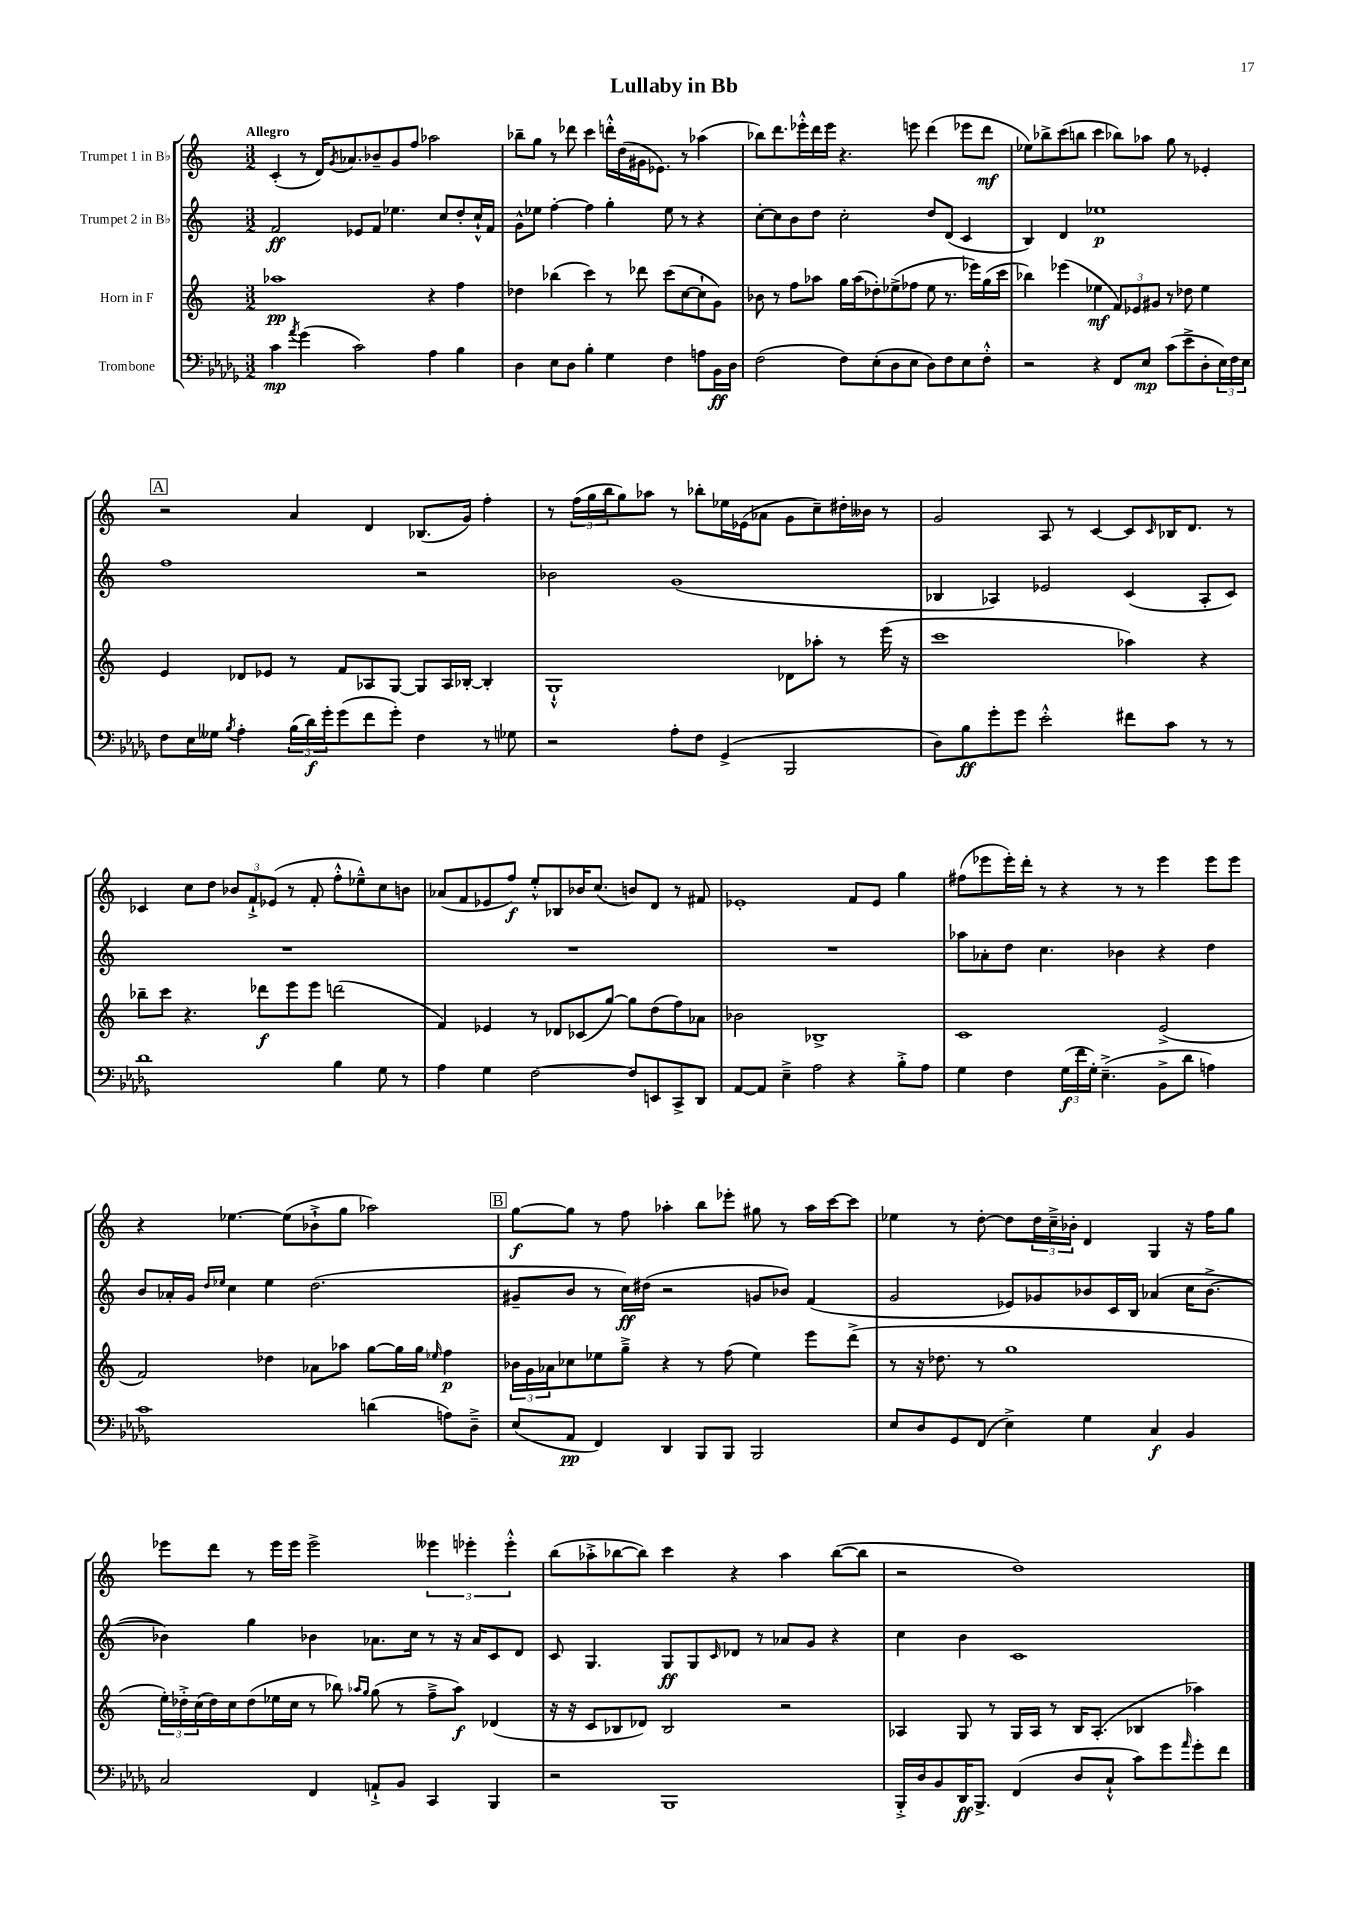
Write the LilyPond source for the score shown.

\header { title = "Lullaby in Bb" }
<<
\new StaffGroup <<
\new Staff = "s0" \with { instrumentName = "Trumpet 1 in Bb" } {
    \clef treble \key c \major \numericTimeSignature \time 3/2 \tempo "Allegro"
    c'4-.( r8 d'16) \acciaccatura { g'8 } aes'8. bes'8-- g'8 f''8 aes''2 |
    bes''8-- g''8 r8 des'''8 c'''4 d'''16-.-^ d''16( gis'16 ees'8.) r8 aes''4( |
    bes''8) d'''8. ees'''16-.-^ d'''16 ees'''16 r4. e'''8 d'''4( ees'''8 d'''8\mf |
    ees''8) bes''8-> c'''8( b''8 c'''4 bes''8) aes''8 g''8 r8 ees'4-. |
    \mark \markup { \box "A" } r2 a'4 d'4 bes8.( g'16) f''4-. |
    r8 \tuplet 3/2 { f''16( g''16 b''16 } g''8) aes''8 r8 bes''8-. ees''16 ees'16( aes'8 g'8 c''8--) dis''16-. beses'16 r8 |
    g'2 a8 r8 c'4~ c'8 \grace { c'16 } bes16 d'8. r8 |
    ces'4 c''8 d''8 \tuplet 3/2 { bes'8 f'8-!-> ees'8( } r8 f'8-. f''8-.-^ ees''8---^) c''8 b'8 |
    aes'8( f'8 ees'8 f''8\f) e''8-.-^ bes8 bes'16 c''8.( b'8) d'8 r8 fis'8 |
    ees'1-. f'8 ees'8 g''4 |
    fis''8( ees'''8 ees'''16-.) d'''16-. r8 r4 r8 r8 ees'''4 ees'''8 ees'''8 |
    r4 ees''4.~ ees''8( bes'8-!-> g''8 aes''2) |
    \mark \markup { \box "B" } g''8~\f g''8 r8 f''8 aes''4-. b''8 ees'''8-. gis''8 r8 aes''16 c'''16~ c'''8 |
    ees''4 r8 d''8~-. d''8 \tuplet 3/2 { d''16 c''16---> bes'16-. } d'4 g4 r16 f''16 g''8 |
    ees'''8 d'''8 r8 ees'''16 ees'''16 ees'''2-> \tuplet 3/2 { eeses'''4 ees'''4-. ees'''4-.-^ } |
    b''8( aes''8-.-> bes''8~ bes''8) c'''4 r4 aes''4 bes''8~( bes''8 |
    r2 d''1) \bar "|." |
}
\new Staff = "s1" \with { instrumentName = "Trumpet 2 in Bb" } {
    \clef treble \key c \major \numericTimeSignature \time 3/2
    f'2\ff ees'8 f'8 ees''4. c''8 d''8-. c''16-!-^ f'16 |
    g'8-^ ees''8 f''4~-. f''4 g''4-. ees''8 r8 r4 |
    c''8~-. c''8 b'8 d''8 c''2-. d''8 d'8( c'4 |
    b4) d'4 ees''1\p |
    \mark \markup { \box "A" } f''1 r2 |
    bes'2 g'1( |
    bes4 aes4) ees'2 c'4( aes8-. c'8) |
    R1. |
    R1. |
    R1. |
    aes''8 aes'8-. d''8 c''4. bes'4 r4 d''4 |
    b'8 aes'16-. g'16 \grace { d''16 ees''16 } c''4 ees''4 d''2.( |
    \mark \markup { \box "B" } gis'8-- b'8 r8 c''16\ff) dis''16( r2 g'8 bes'8) f'4( |
    g'2 ees'8) ges'8 bes'8 c'16 b16 aes'4( c''16 bes'8.~-> |
    bes'4) g''4 bes'4 aes'8. c''16 r8 r16 aes'16 c'8 d'8 |
    c'8 g4. g8\ff g8 \grace { c'16 } des'8 r8 aes'8 g'8 r4 |
    c''4 b'4 c'1 \bar "|." |
}
\new Staff = "s2" \with { instrumentName = "Horn in F" } {
    \clef treble \key c \major \numericTimeSignature \time 3/2
    aes''1\pp r4 f''4 |
    des''4 bes''4( c'''4) r8 des'''8 c'''8( c''8~ c''8-! g'8) |
    bes'8 r8 f''8 aes''8 g''16 aes''16( des''8-.) ees''8->( fes''8 ees''8 r8. ees'''16) g''16( c'''16 |
    bes''4) ees'''4( ees''4\mf \tuplet 3/2 { f'8) ees'8 gis'8 } r8 des''8 ees''4 |
    \mark \markup { \box "A" } e'4 des'8 ees'8 r8 f'8 aes8 g8~ g8 aes16 bes16~-. bes4-. |
    g1-!-^ des'8 aes''8-. r8 e'''16( r16 |
    c'''1 aes''4) r4 |
    bes''8-- c'''8 r4. des'''8\f e'''8 e'''8 d'''2( |
    f'4) ees'4 r8 des'8 ces'8( g''8~) g''8 d''8( f''8) aes'8 |
    bes'2 bes1-> |
    c'1 e'2->( |
    f'2) des''4 aes'8 aes''8 g''8~ g''16 g''16 \grace { ees''16 } f''4\p |
    \mark \markup { \box "B" } \tuplet 3/2 { bes'16 g'16 aes'16 } ces''8 ees''8 g''8---> r4 r8 f''8( ees''4) e'''8 d'''8->( |
    r8 r16 des''8. r8 g''1 |
    \tuplet 3/2 { e''16-.) des''16-.-> c''16( } des''16) c''16 des''8( ees''16 c''16 r8 bes''8) \grace { aes''16 g''16 } g''8( r8 f''8---> aes''8\f) des'4( |
    r16 r16 c'8 bes8 des'8) bes2 r2 |
    aes4 g8 r8 g16 aes16 r8 b16 aes8.-.( bes4 aes''4) \bar "|." |
}
\new Staff = "s3" \with { instrumentName = "Trombone" } {
    \clef bass \key des \major \numericTimeSignature \time 3/2
    c'4\mp \acciaccatura { aes'8 } ges'4( c'2) aes4 bes4 |
    des4 ees8 des8 bes4-. ges4 f4 a8 bes,16\ff des16 |
    f2( f8) ees8-.( des8 ees8 des8) f8 ees8 f8-.-^ |
    r2 r4 f,8 ees8\mp c'8( ees'8-> des8-. \tuplet 3/2 { ees16) f16 ees16 } |
    \mark \markup { \box "A" } f8 ees16 geses16 \acciaccatura { bes8 } aes4-. \tuplet 3/2 { bes16( des'16\f) ges'16-. } ges'8( f'8 ges'8-.) f4 r8 ges8 |
    r2 aes8-. f8 ges,4->( bes,,2 |
    des8) bes8\ff ges'8-. ges'8 ees'2-.-^ fis'8 c'8 r8 r8 |
    des'1 bes4 ges8 r8 |
    aes4 ges4 f2~ f8 e,8 c,8-> des,8 |
    aes,8~ aes,8 ees4---> aes2 r4 bes8-.-> aes8 |
    ges4 f4 \tuplet 3/2 { ges16\f( f'16 ges16-.) } ees4.--->( bes,8-> des'8 a4) |
    c'1 d'4( a8) des8---> |
    \mark \markup { \box "B" } ees8( aes,8\pp f,4) des,4 bes,,8 bes,,8 bes,,2 |
    ees8 des8 ges,8 f,8( ees4->) ges4 c4\f bes,4 |
    c2 f,4 a,8-!-> bes,8 c,4 bes,,4 |
    r2 bes,,1 |
    bes,,16-.-> des16 bes,8 des,16\ff bes,,8.-> f,4( des8 c8-!-^ c'8) ges'8 \grace { aes'16 } ges'8-. f'8 \bar "|." |
}
>>
>>
\layout { \context { \Score \remove "Bar_number_engraver" } }
